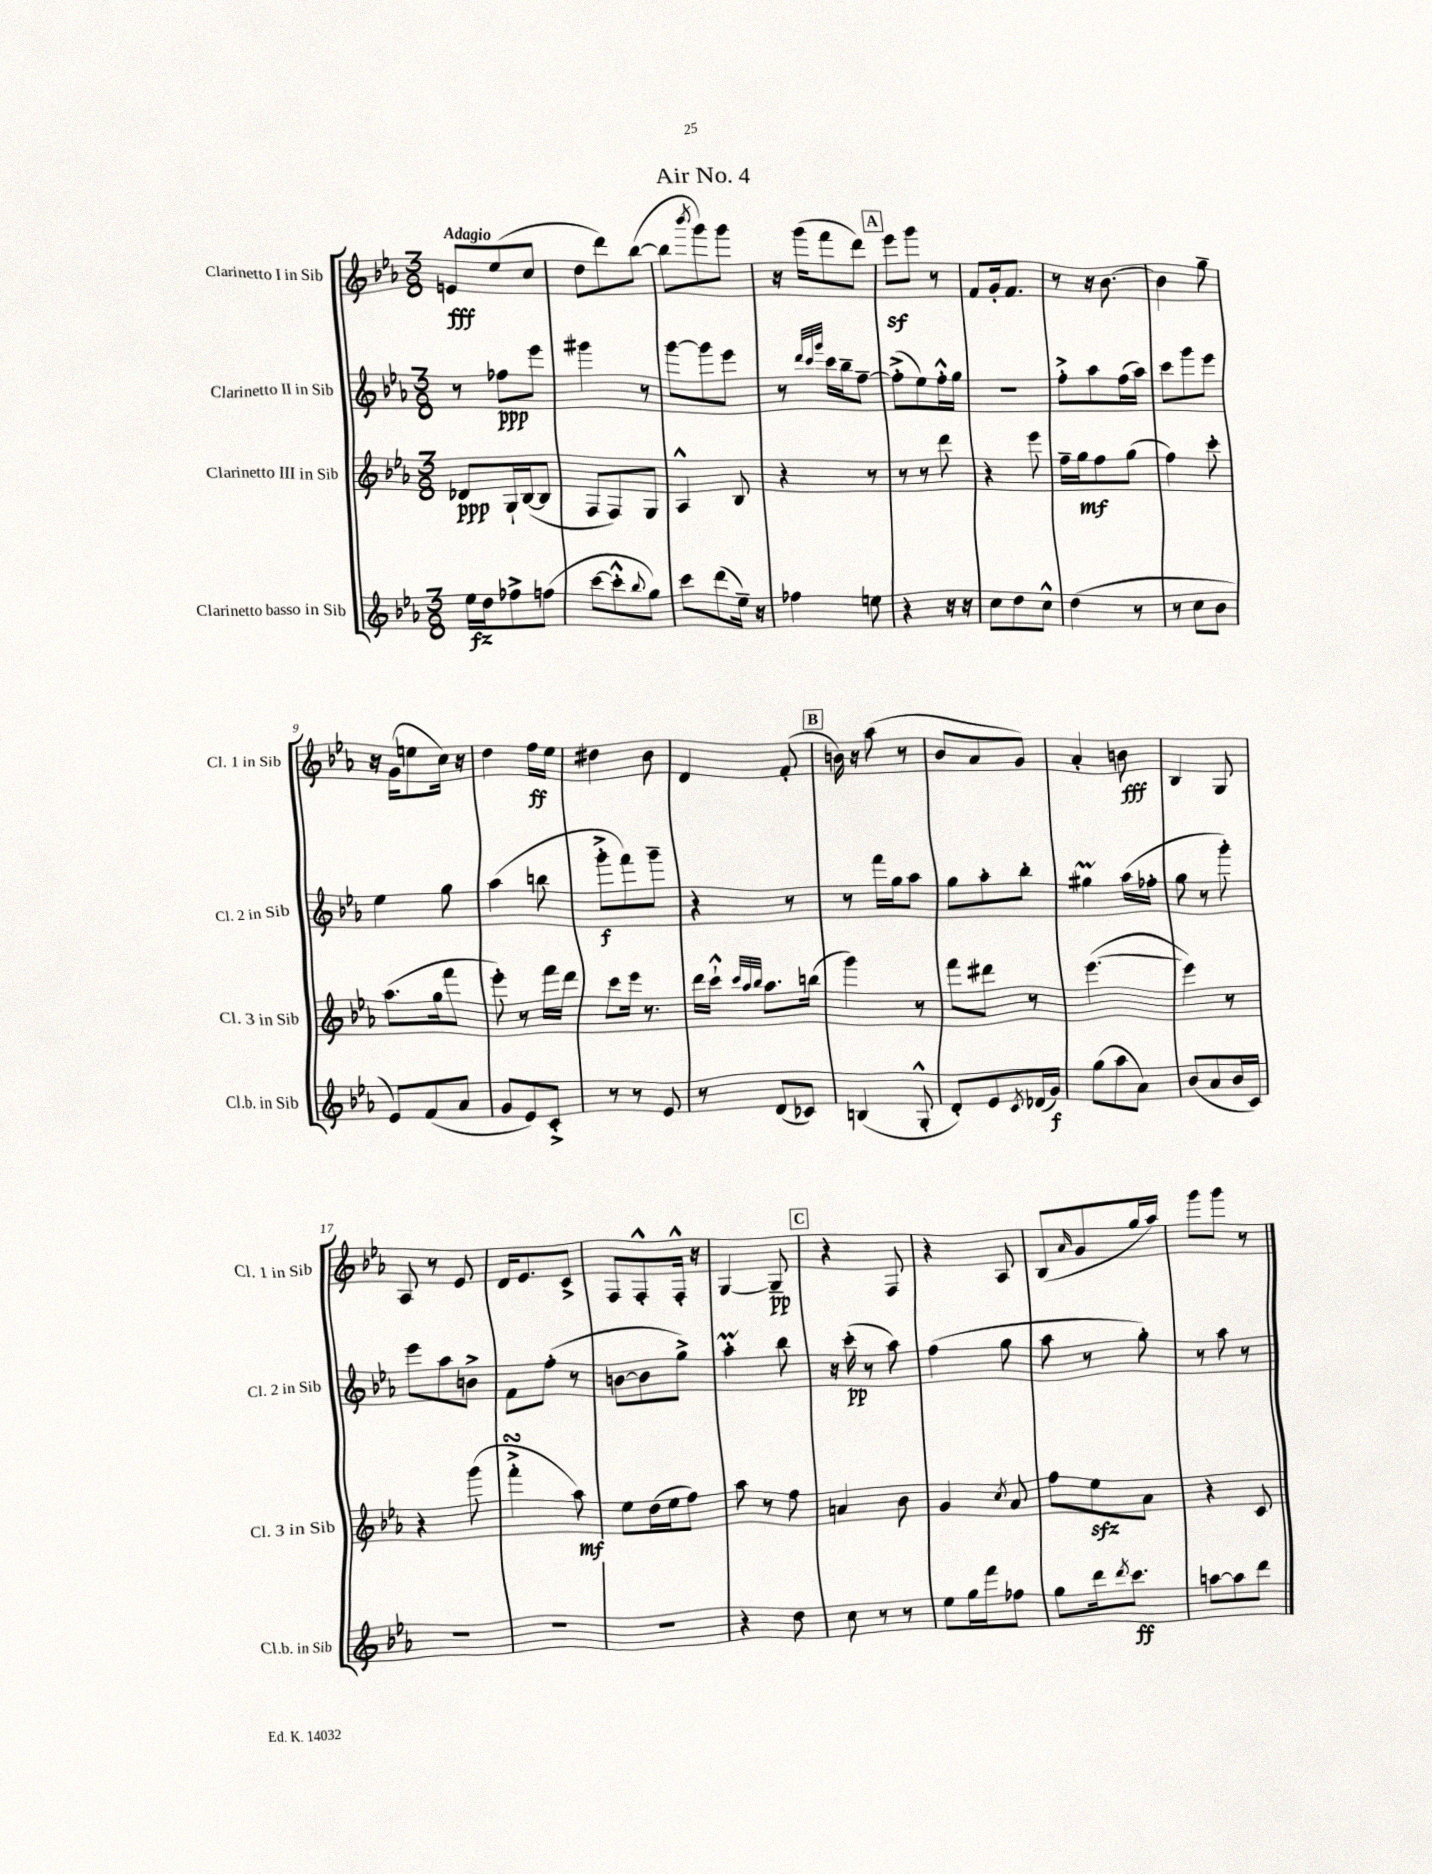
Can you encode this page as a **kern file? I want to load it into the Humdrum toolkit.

**kern	**kern	**kern	**kern
*staff4	*staff3	*staff2	*staff1
*clefG2	*clefG2	*clefG2	*clefG2
*k[b-e-a-]	*k[b-e-a-]	*k[b-e-a-]	*k[b-e-a-]
*M3/8	*M3/8	*M3/8	*M3/8
16ee-	8d-	8r	8e
16dd	.	.	.
8ff-^	16G`	8ff-	(8ee-
.	([16B-	.	.
(8ff	8B-]	8eee-	8cc
=	=	=	=
[8ccc	8F	4ggg#	8dd
8ccc'^^]	8F)	.	8ddd)
8qqbb-	.	.	.
8gg)	8G	8r	([8bb-
=	=	=	=
8ccc	4A-^^	[8ggg	8bb-]
.	.	.	8qbbb-
(8ddd	.	8ggg]	8ggg)
16ee-~)	8B-	8eee-	8ggg
16r	.	.	.
=	=	=	=
4ff-	4r	8r	16r
.	.	.	(16ggg
.	.	32qqddd	.
.	.	32qqccc	.
.	.	32qqggg	.
.	.	16ccc	8fff
.	.	16bb-~	.
8ee	8r	[8ff~	8ddd)
=	=	=	=
4r	8r	(8ff'^]	8eee-
.	8r	8ee-)	8ggg
16r	8ddd	16ff'^^	8r
16r	.	16gg	.
=	=	=	=
8cc	4r	4.r	8f
8dd	.	.	16g'
.	.	.	8.f
8cc^^	8eee-	.	.
=	=	=	=
(4dd	16ff~	8ff'^	8r
.	16gg	.	.
.	8ff	8aa-	16r
.	.	.	[8.b-
8r	(8gg	(16ff	.
.	.	16aa-)	.
=	=	=	=
8r	4ff)	8ccc	4b-]
8cc	.	8ggg	.
8b-	8ccc'	8eee-	8gg~
=	=	=	=
8e-)	(8.aa-	4ee-	16r
.	.	.	(16g
(8f	.	.	8ee
.	16gg	.	.
8a-	8fff	8gg	16cc)
.	.	.	16r
=	=	=	=
8g	8eee-')	(4aa-	4dd
8e-)	8r	.	.
8c'^	16fff	8bb	16ff
.	16ddd	.	16ee-
=	=	=	=
8r	8ccc	8ggg'^	4dd#
8r	16eee-	8fff)	.
.	8.r	.	.
8e-	.	8ggg~	8b-
=	=	=	=
8r	16ddd	4r	4d
.	16ccc`^^	.	.
.	32qqccc	.	.
.	32qqaa-	.	.
.	32qqbb-	.	.
(8d	8.aa-	.	.
8c-)	.	8r	(8f'
.	(16bb	.	.
=	=	=	=
(4B	4ggg)	8r	16b)
.	.	.	16r
.	.	16fff	(8aa-
.	.	16gg	.
8G'^^	8r	8aa-	8r
=	=	=	=
8d')	8fff	8gg	8b-
8e-	8ddd#	8aa-'	8a-
8qc	.	.	.
(16d-	8r	8bb-'	8g)
16g)	.	.	.
=	=	=	=
(8gg	([4.eee-	4gg#	4a-'
8aa-	.	.	.
8a-)	.	(16aa-	8b
.	.	16ff-'	.
=	=	=	=
(8b-	4eee-])	8gg	4B-
8a-	.	8r	.
16b-	8r	8ggg')	8G
16c)	.	.	.
=	=	=	=
4.r	4r	8eee-	8A-
.	.	8aa-	8r
.	(8ggg	8b^	8e-
=	=	=	=
4.r	4fff'^	8f	16d
.	.	.	8.e-
.	.	(8ff'	.
.	8aa-)	8r	8c^
=	=	=	=
4.r	8ee-	[8b	8F
.	(16dd	8b]	8F'^^
.	16ee-	.	.
.	8ff)	8gg^)	16F'^^
.	.	.	16r
=	=	=	=
4r	8aa-	4aa-'	[4G
.	8r	.	.
8dd	8ff	8bb-	8G~]
=	=	=	=
8cc	4a	16r	4r
.	.	(16ccc'	.
8r	.	8r	.
8r	8b-	8aa-)	8F
=	=	=	=
8ee-	4g	(4ff	4r
16gg	.	.	.
16fff	.	.	.
.	8qcc	.	.
8ff-	8a-	8gg	8A-
=	=	=	=
8gg	8ff	8aa-	(8B-
.	.	.	16qqa-
16ddd	8ee-	8r	8g
8qddd	.	.	.
8.ccc	.	.	.
.	8a-	8gg')	16gg
.	.	.	16aa-)
=	=	=	=
[8aa	4r	8r	8ggg
8aa]	.	8aa-	8ggg
8ddd	8c	8r	8r
==	==	==	==
*-	*-	*-	*-
